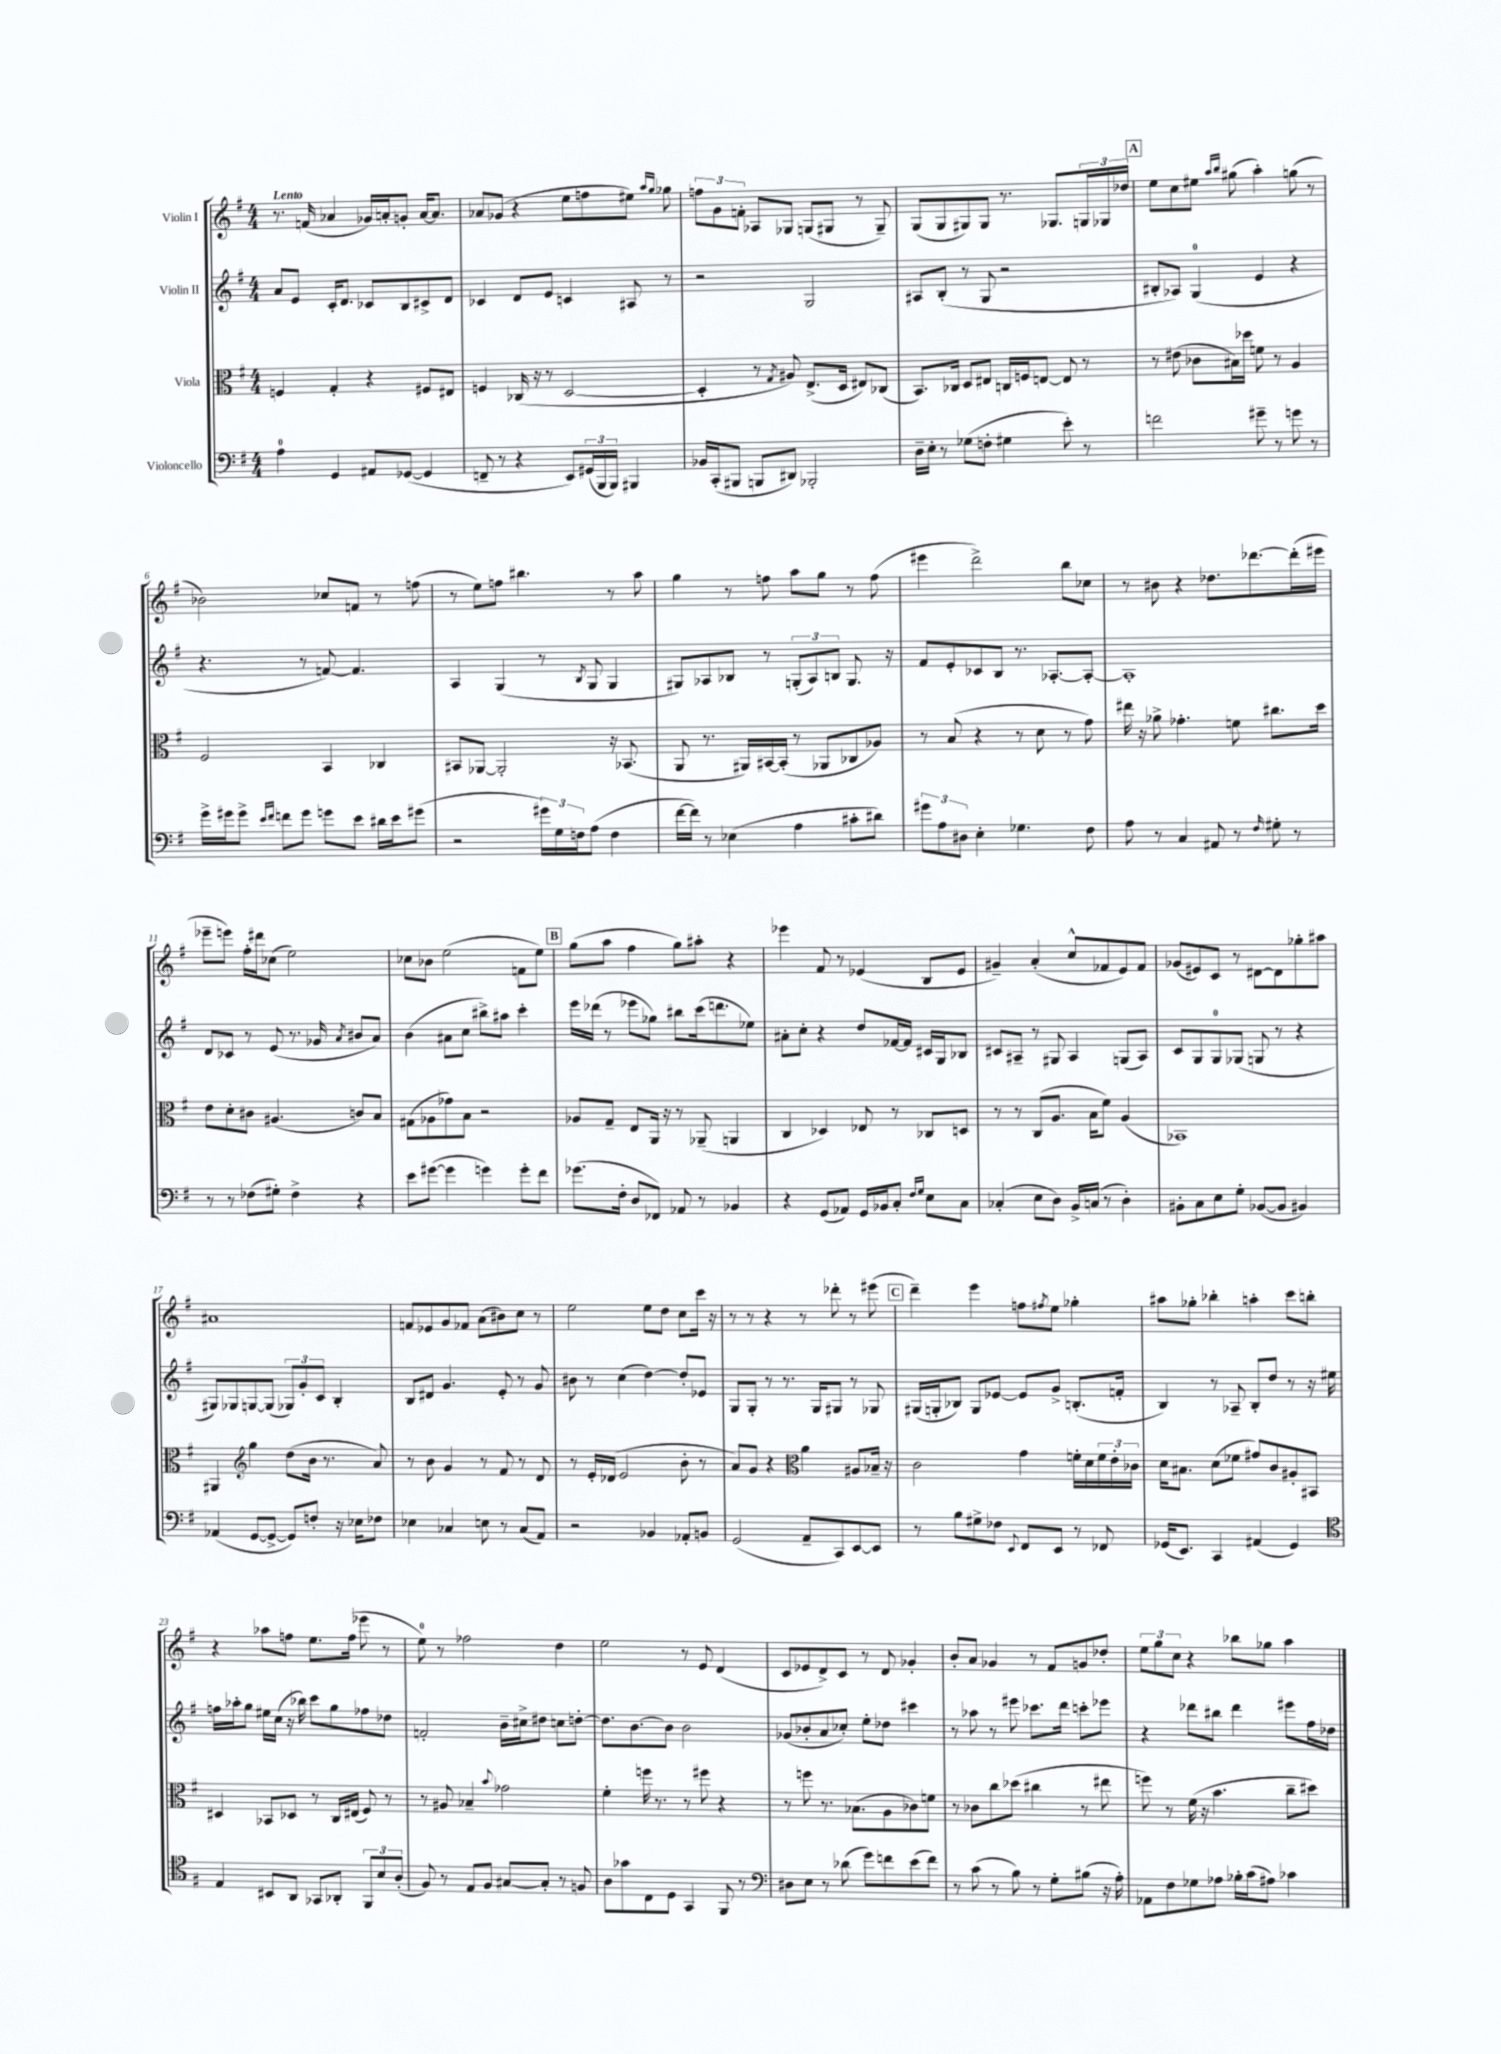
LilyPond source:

<<
\new StaffGroup <<
\new Staff = "s0" \with { instrumentName = "Violin I" } {
    \clef treble \key g \major \numericTimeSignature \time 4/4 \tempo "Lento"
    r8. f'16( aes'4 ges'16) a'16-. g'8-. a'16~ a'8. |
    aes'8 ges'8( r4 e''8 f''8 eis''8) \grace { a''16 g''16 } ges''8 |
    \tuplet 3/2 { f''8 g'8 f'8-. } aes8 ges8 g8( gis8 r8 gis8--) |
    g8( g8 gis8) gis8 r8. ges8. \tuplet 3/2 { g16 ges16 des''16 } |
    \mark \markup { \box "A" } e''8 c''8 eis''8 \grace { a''16 b''16 } gis''8( a''4-.) g''8( r8 |
    bes'2) ces''8 f'8 r8 f''8( |
    r8 e''8) f''8 bis''4. r8 a''8 |
    g''4 r8 f''8 a''8 g''8 r8 f''8( |
    eis'''4 d'''2->) b''8 ces''8 |
    r8 bis'8 r4 des''8. des'''8.~ des'''16-.( eis'''16 |
    ees'''8-- e'''8) fis''16-. dis'''16 ces''8( e''2) |
    ces''8 bes'8 e''2( f'8 e''8) |
    \mark \markup { \box "B" } g''8( a''8 fis''4 g''8) ais''8-. r4 |
    ees'''4 fis'8 r8 ees'4( b8 ees'8 |
    gis'4--) a'4-.( c''8-^ fes'8 e'8) fes'8 |
    ges'8( eis'8) c'8 r8 dis'8~ dis'8 ges''8-. ais''8 |
    ais'1 |
    f'8 ees'8 g'8 fes'8 a'8( bis'8) c''8 r8 |
    e''2 e''8 d''8 c''8 c'''16 r16 |
    r8 r8 r4 r8 des'''8-. r8 eis'''8( |
    \mark \markup { \box "C" } d'''4--) e'''4 f''8 \acciaccatura { fis''8 } e''8 ges''4-. |
    ais''8 ges''8-. bes''4-. a''4-. c'''8 b''8-. |
    r4 aes''8 f''8 e''8. f''16( ees'''8 r8 |
    e''8-0) r8 fes''2 d''4 |
    e''2 r8 e'8 d'4( |
    c'8 ees'8 d'8->) c'8 r8 d'8 ges'4-. |
    b'8-. a'8 ges'4 r8 fis'8 g'8 des''8-. |
    \tuplet 3/2 { e''8 g''8 c''8 } r4 bes''8 ges''8 a''4 \bar "|." |
}
\new Staff = "s1" \with { instrumentName = "Violin II" } {
    \clef treble \key g \major \numericTimeSignature \time 4/4
    a'8 e'8 c'16-. d'8. ces'8 b8 cis'8-> d'8 |
    ces'4 d'8 e'8 c'4 ais8 r8 |
    r2 g2 |
    ais8 b8-.( r8 g8 r2 |
    \mark \markup { \box "A" } bis8-. aes8) g4-0( e'4 r4 |
    r4. r8 f'8~) f'4. |
    a4 g4( r8 \acciaccatura { b8 } g8 g4 |
    gis8) aes8 bes8 r8 \tuplet 3/2 { g8-.( aes8) b8 } g8. r16 |
    fis'8 e'8-. ces'8 b8 r8. aes8.~-. aes8~-. |
    aes1-. |
    d'8 ces'8 r8 e'8( r8. ges'16 \acciaccatura { a'8 } bis'8 a'8) |
    b'4( ais'8 c''8 bis''8->) ais''8 c'''4-. |
    \mark \markup { \box "B" } e'''16 des'''16( r8 ees'''8 ges''8) bis''8 c'''16( d'''8. ees''8) |
    ais'8-. c''8-. r4 d''8 fes'16~ fes'16 cis'16 g16 bes8 |
    cis'8 ais8-- r8 gis8 ais4 g8( ais8) |
    c'8 g8 g8-0 ges8( g8 r8 r4 |
    gis8) ges8 g8~ g8( \tuplet 3/2 { ges8) g'8-. c'8 } b4-. |
    b8 dis'8 g'4. e'8-. r8 g'8 |
    bis'8 r8 c''4( d''4~) d''8-. ees'8 |
    g8 g8-. r8 r8. g16 gis8 r8 ges8 |
    \mark \markup { \box "C" } gis16( g16-. bes8) g8 ees'8~ ees'8 g'8-> b8.-.( f'16-. |
    b4) r8 aes8-- b8-. d''8 r8 r16 eis''16 |
    f''16 aes''16-. g''8 eis''16 c''16( r16 bes''16) c'''8 g''8 fes''8 des''8 |
    f'2-. b'16-- cis''16-> dis''8 c''8 d''8~-. |
    d''8. b'8.~ b'8 b'2 |
    ges'8( bes'8-. a'8 ces''8-.) e''8-. des''8 cis'''4 |
    r8 aes''8 r8 eis'''8 ces'''8. d'''16 c'''8-. ees'''8 |
    r4 des'''8 bis''8 des'''4 eis'''8 fis''16 des''16 \bar "|." |
}
\new Staff = "s2" \with { instrumentName = "Viola" } {
    \clef alto \key g \major \numericTimeSignature \time 4/4
    f4 g4-. r4 fis8 eis8 |
    f4 ces16( r16 r8 d2~ |
    d4-. r8 \acciaccatura { g8 } ais8) e8.->( d16 eis8) ces8( |
    b,8.) ces16 d8 eis8 c16 f16 e8~ e8 r8 |
    \mark \markup { \box "A" } r8 eis'8( ces'8 bis16) des''16 f'8 r8 a4 |
    fis2 b,4 ces4 |
    bis,8 aes,8~ aes,2-. r16 bes,8.( |
    a,8 r8. ais,16) bis,16~ bis,16-.( r8 aes,8 ces8 aes8) |
    r8 b8( r4 r8 d'8 r8 g'8) |
    eis''16 r16 aes'8-> ges'4.-. f'8 cis''8. d''16 |
    e'8 d'8-. cis'8 ais4.( c'8) b8 |
    gis8( aes8 ges'8) b8 r2 |
    \mark \markup { \box "B" } aes8 g8-- e8 a,16 r16 r8 aes,8--( a,4 |
    c4 des4) ees8 r8 ces8 d8 |
    r8 r8 c8( a8. b16 fis'8) a4( |
    bes,1) |
    ais,4 \clef treble g''4 d''8( b'16 r8. a'8) |
    r8 b'8 g'4 r8 fis'8 r8 d'8 |
    r8 e'16-. des'16( e'2 b'8-. r8 |
    a'8) g'8 r4 \clef alto a'4 ais8 bes16-- r16 |
    \mark \markup { \box "C" } c'2 g'4 f'16-. d'16 \tuplet 3/2 { f'16 e'16-. ces'16 } |
    d'16 bis8. d'8( fes'8 gis'8) c'8 ais8-. bis,8 |
    dis4 bes,8 des8 r8 c16 eis16( fis8) r8 |
    r8 ais8 bes4-- \appoggiatura { b'8 } ges'2 |
    fis'4-. f''16 r8. r8 fis''8 r4 |
    r8 f''8 r8. bes8.( a8 ces'8) f'8 |
    r8 ces'8 c''8 des''8( cis''4 r8 eis''8 |
    f''8) r8 fis'16( r16 b'4. c''8-- dis''8) \bar "|." |
}
\new Staff = "s3" \with { instrumentName = "Violoncello" } {
    \clef bass \key g \major \numericTimeSignature \time 4/4
    a4-0 g,4 ais,8 ges,8~( ges,4 |
    f,8-- r8 r4 e,8) \tuplet 3/2 { gis,16( b,,16 b,,16) } bis,,4 |
    bes,16 c,16-.( bis,,8 b,,8 dis,8) bes,,2-. |
    d16-- e16-. r8 ges8( f8-. gis4 e'8-.) r8 |
    \mark \markup { \box "A" } f'2 gis'8-- r8 g'8 r8 |
    g'16-> gis'16 gis'8-> \grace { e'16 fis'16 } f'8 gis'8 g'8 e'8 dis'16 e'16 gis'8( |
    r2 \tuplet 3/2 { gis'16) g16 f16 } a8( f4 |
    fis'16~ fis'16) r8 ees4( a4 cis'8-. dis'8) |
    \tuplet 3/2 { gis'8 a8 dis8 } e4-. ges4. fis8 |
    a8 r8 c4 ais,8 r8 \grace { fis16 } gis8-. r8 |
    r8 r8 fes8( gis8-.) fes4-> r4 |
    e'8 gis'8~( gis'4 g'4) g'8-. fis'8 |
    \mark \markup { \box "B" } ges'8.( fis16-. d8 fes,8) aes,8 r8 bes,4 |
    r4 g,8( aes,8) g,16 bes,16 c8-. \grace { fis16 g16 } e8 c8 |
    ces4-.( e8 d8) b,16-> c16( r8 d4-.) |
    bis,8-. c8 e8 g8-. bes,8~( bes,8 bis,4) |
    aes,4( g,8~ g,8~-> g,8) f8-. r16 ees16 fes8 |
    ees4 ces4 e8 r8 ces8( a,8) |
    r2 bes,4 aes,8-. b,8 |
    g,2( a,8-- c,8) e,8~ e,8 |
    \mark \markup { \box "C" } r8 b8 gis8-> fes8 \appoggiatura { e,8 } fis,8 e,8 r8 fes,8 |
    ges,16( e,8.) c,4 ais,4( ges,4) |
    \clef tenor e4 bis,8 a,8 ges,8 aes,8-. \tuplet 3/2 { fis,8 b8 a8-.( } |
    fis8) r8 e8 fis8 gis8~ gis8-. r8 f8 |
    a8 ges'8 c8 d8 g,4 fis,8 r8 |
    \clef bass dis8 e8 r8 des'8( g'8) f'8 e'8( f'8) |
    r8 c'8( r8 b8) r8 g8-. bis8( r16 a16-.) |
    aes,8 fis8 ges8 aes8 bes16-. c'16( ais8) ces'4 \bar "|." |
}
>>
>>
